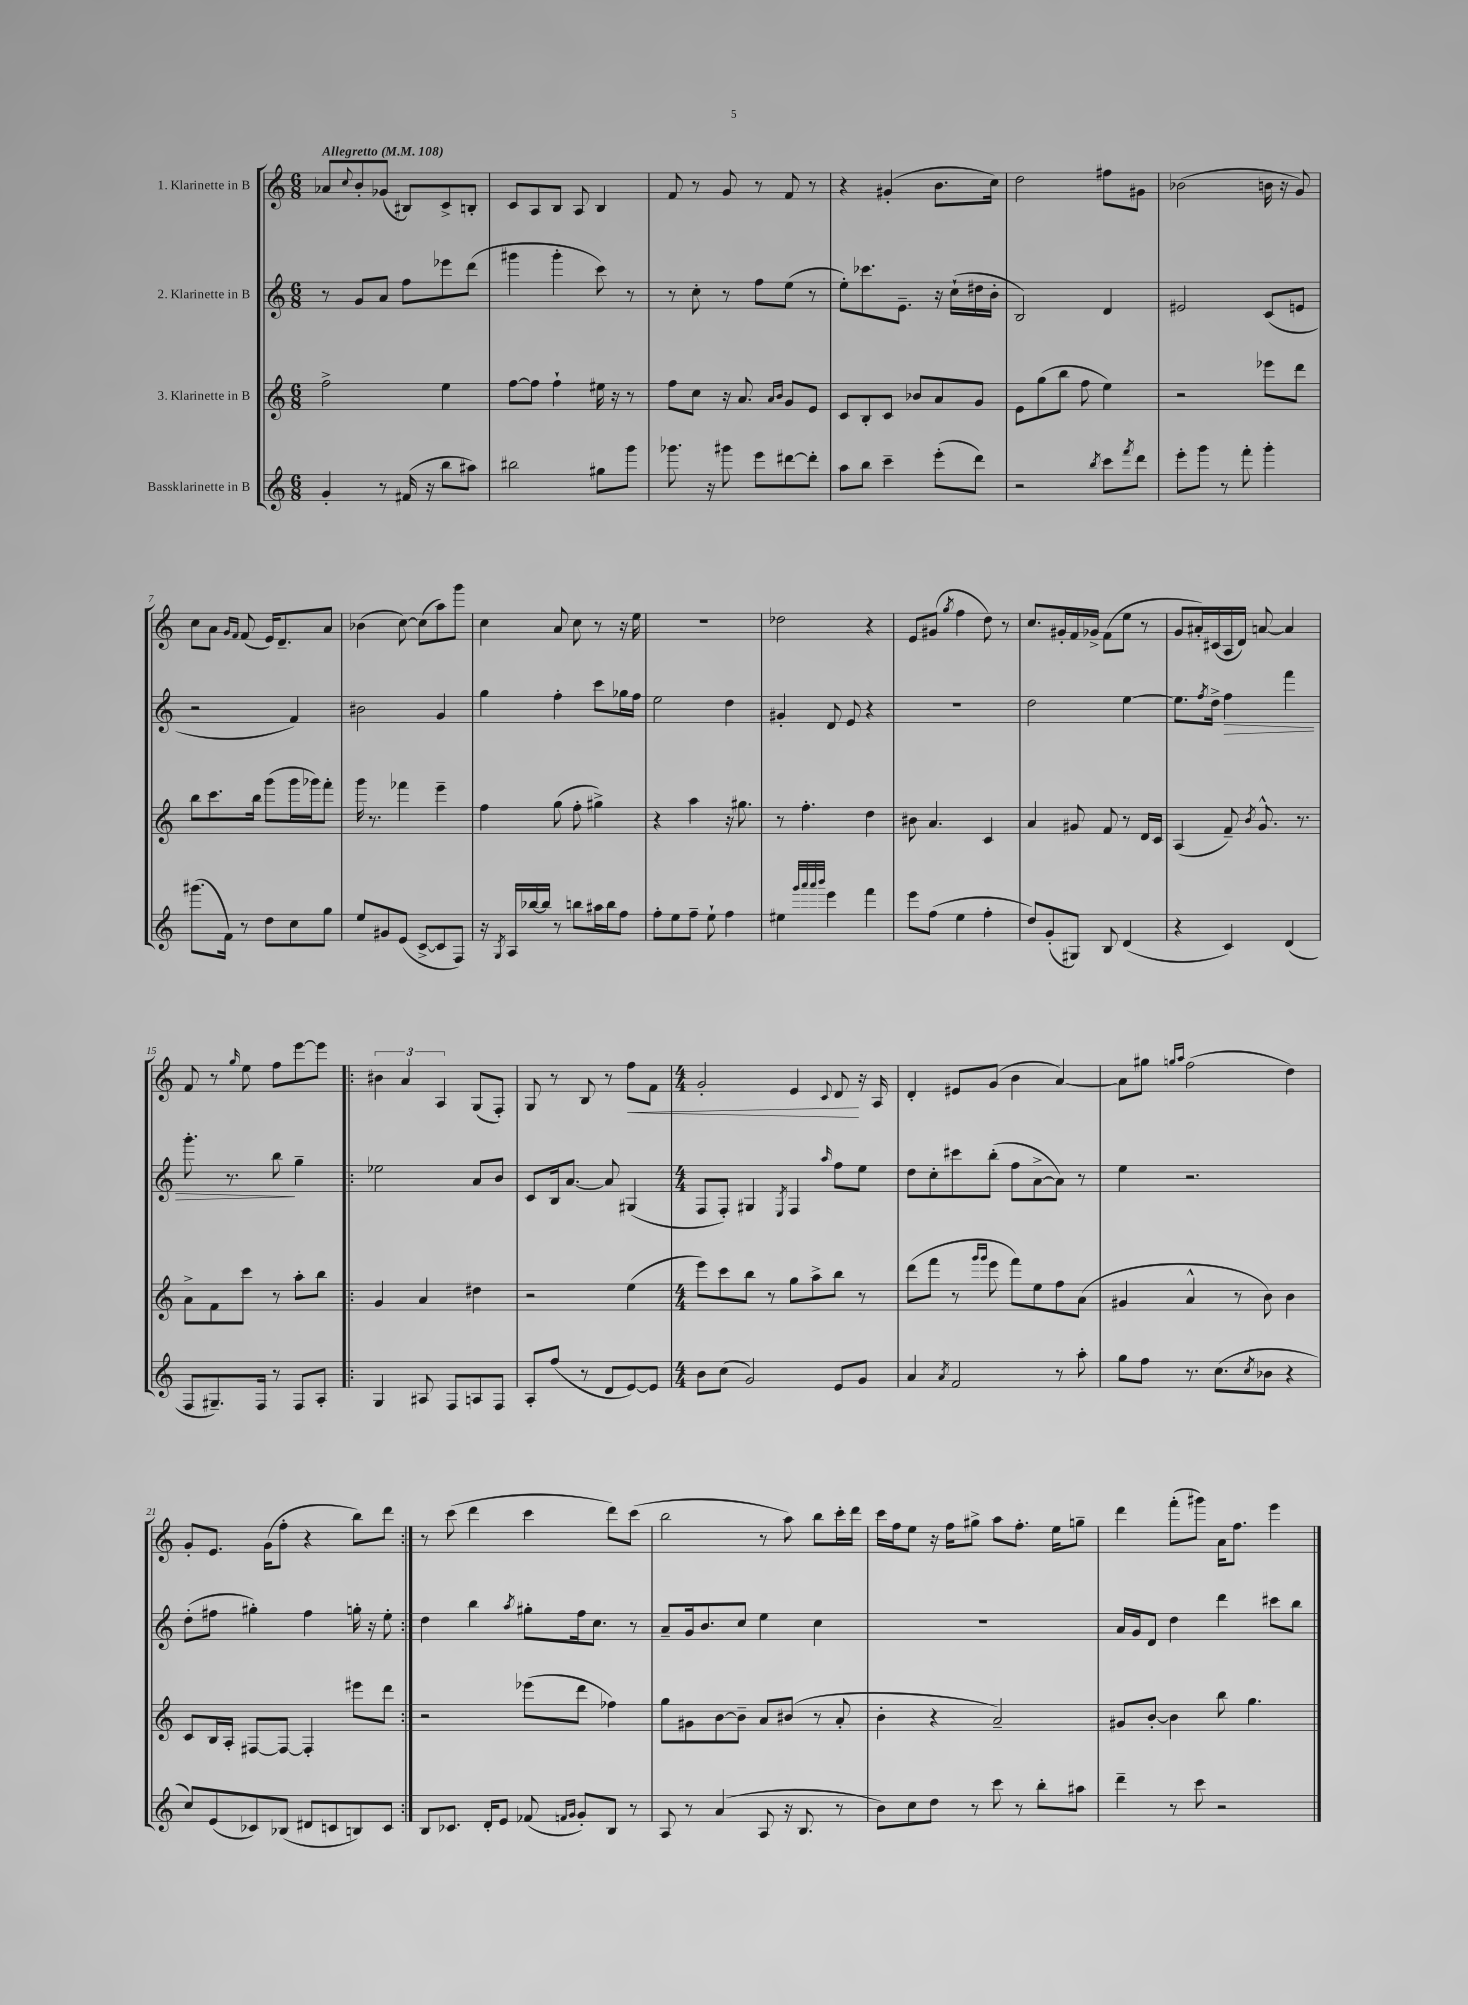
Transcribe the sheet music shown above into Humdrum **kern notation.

**kern	**kern	**kern	**dynam	**kern	**dynam
*part4	*part3	*part2	*part2	*part1	*part1
*staff4	*staff3	*staff2	*staff2	*staff1	*staff1
*I"Bassklarinette in B	*I"3. Klarinette in B	*I"2. Klarinette in B	*	*I"1. Klarinette in B	*
*clefG2	*clefG2	*clefG2	*	*clefG2	*
*k[]	*k[]	*k[]	*	*k[]	*
*M6/8	*M6/8	*M6/8	*	*M6/8	*
*MM108	*MM108	*MM108	*	*MM108	*
=1	=1	=1	=1	=1	=1
!	!	!	!	!LO:TX:a:B:t=Allegretto	!
4g'/	2ff^\	8r	.	8a-X/L	.
.	.	.	.	8qqcc/	.
.	.	8g/L	.	8b'/	.
8r	.	8a/J	.	(8g-X/J	.
(16f#X/	.	8ff\L	.	8B#X/L)	.
16r	.	.	.	.	.
8bb\L	4ee\	8eee-X\	.	8c^/	.
8aa#X\J)	.	(8ddd\J	.	8Bn'/J	.
=2	=2	=2	=2	=2	=2
2bb#X\	[8ff\L	4ggg#X\	.	8c/L	.
.	8ff\J]	.	.	8A/	.
.	4ff`\	4ggg#'\	.	8B/J	.
.	.	.	.	8A/	.
8gg#X\L	16ee#X\	8ccc\)	.	4B/	.
.	16r	.	.	.	.
8ggg\J	8r	8r	.	.	.
=3	=3	=3	=3	=3	=3
8.ggg-X\	8ff\L	8r	.	8f/	.
.	8cc\J	8cc'\	.	8r	.
16r	.	.	.	.	.
8ggg#X\	16r	8r	.	8g/	.
.	8.a/	.	.	.	.
8eee\L	.	8ff\L	.	8r	.
.	16qqa/LL	.	.	.	.
.	16qqb/JJ	.	.	.	.
[8ddd#X\	8g/L	(8ee\J	.	8f/	.
8ddd#'\J]	8e/J	8r	.	8r	.
=4	=4	=4	=4	=4	=4
8aa\L	8c/L	8ee'\L)	.	4r	.
8bb\J	8B'/	8.ccc-X\	.	.	.
4ccc~\	8c/J	.	.	(4g#X'/	.
.	.	8.e~\J	.	.	.
.	8b-X/L	.	.	.	.
(8eee'\L	8a/	16r	.	8.b\L	.
.	.	(16cc`\LL	.	.	.
8ddd\J)	8g/J	16dd#X\	.	.	.
.	.	16b'\JJ	.	16cc\Jk)	.
=5	=5	=5	=5	=5	=5
2r	8e\L	2B/)	.	2dd\	.
.	(8gg\	.	.	.	.
.	8bb\J	.	.	.	.
.	8ff\	.	.	.	.
8qbb/	.	.	.	.	.
8ccc\L	4ee\)	4d/	.	8ff#X\L	.
8qfff/	.	.	.	.	.
8ddd\J	.	.	.	8g#X\J	.
=6	=6	=6	=6	=6	=6
8eee'\L	2r	2e#X/	.	(2b-X\	.
8ggg\J	.	.	.	.	.
8r	.	.	.	.	.
8fff'\	.	.	.	.	.
4ggg'\	8eee-X\L	(8c/L	.	16bn\	.
.	.	.	.	16r	.
.	8ddd\J	8en/J	.	8g/)	.
!!LO:LB:g=z
=7	=7	=7	=7	=7	=7
(8.ggg#X\L	8bb\L	2r	.	8cc\L	.
.	8.ccc\	.	.	8a\J	.
16f\Jk)	.	.	.	.	.
.	.	.	.	16qqg/LL	.
.	.	.	.	16qqf/JJ	.
8r	.	.	.	(8f/	.
.	16bb\Jk	.	.	.	.
8dd\L	(8ggg\L	.	.	16e/KL)	.
.	.	.	.	8.d~/	.
8cc\	16ggg\L	4f/)	.	.	.
.	16ggg-X\J)	.	.	.	.
8gg\J	8fff'\J	.	.	8a/J	.
=8	=8	=8	=8	=8	=8
8ee/L	16ggg\	2b#X\	.	(4b-X\	.
.	8.r	.	.	.	.
8g#X/	.	.	.	.	.
(8e/J	4fff-X\	.	.	[8cc\)	.
[8c^/L	.	.	.	(8cc\L]	.
8c/]	4eee~\	4g/	.	8aa\)	.
8F/J)	.	.	.	8ggg\J	.
=9	=9	=9	=9	=9	=9
16r	4ff\	4gg\	.	4cc\	.
8qG/	.	.	.	.	.
16A/LL	.	.	.	.	.
[16bb-X/	.	.	.	.	.
16bb-/JJ]	.	.	.	.	.
8r	(8gg\	4ff'\	.	8a/	.
8bbn\L	8ff'\	.	.	8cc\	.
16aa#X\L	4gg#X^\)	8ccc\L	.	8r	.
16bb\J	.	.	.	.	.
8ff\J	.	16gg-X\L	.	16r	.
.	.	16ff\JJ	.	16ee\	.
=10	=10	=10	=10	=10	=10
8ff'\L	4r	2ee\	.	2.r	.
8ee\	.	.	.	.	.
8ff~\J	4aa\	.	.	.	.
8ee`\	.	.	.	.	.
4ff\	16r	4dd\	.	.	.
.	8.gg#X\	.	.	.	.
=11	=11	=11	=11	=11	=11
4ee#X\	8r	4g#X'/	.	2dd-X\	.
.	4.ff'\	.	.	.	.
32qqggg/LLL	.	.	.	.	.
32qqaaa/	.	.	.	.	.
32qqaaa/	.	.	.	.	.
32qqbbb/JJJ	.	.	.	.	.
4eee\	.	8d/	.	.	.
.	.	8e/	.	.	.
4fff\	4dd\	4r	.	4r	.
=12	=12	=12	=12	=12	=12
8eee\L	8b#X\	2.r	.	8e/L	.
(8ff\J	4.a/	.	.	(8g#X/J	.
.	.	.	.	8qgg/	.
4ee\	.	.	.	4ff\	.
4ff'\	4c/	.	.	8dd\)	.
.	.	.	.	8r	.
=13	=13	=13	=13	=13	=13
8dd/L)	4a/	2dd\	.	8.cc/L	.
(8g'/	.	.	.	.	.
.	.	.	.	16g#X'/L	.
8G#X/J)	8g#X/	.	.	16f/	.
.	.	.	.	16g-X^/JJ	.
8B/	8f/	.	.	(8f\L	.
(4d/	8r	[4ee\	.	8ee\J	.
.	16d/LL	.	.	8r	.
.	16c/JJ	.	.	.	.
=14	=14	=14	=14	=14	=14
4r	(4A/	8.ee\L]	.	8g/L	.
.	.	.	.	16a#X'/L)	.
.	.	8qff/	.	.	.
.	.	16dd^\Jk	.	(16c#X/	.
!	!	!	!LO:HP:b	!	!
4c/)	8f~/)	4ff\	>	16A/	.
.	.	.	.	16d/JJ)	.
.	8qb/	.	.	.	.
.	8.g^^/	.	.	[8an/	.
(4d/	.	4fff\	.	4a/]	.
.	8.r	.	.	.	.
!!LO:LB:g=z
=15	=15	=15	=15	=15	=15
8F/L	8a^\L	8.ggg'\	.	8f/	.
8.G#X~/)	8f\	.	.	8r	.
.	.	8.r	.	.	.
.	.	.	.	16qqgg/	.
.	8ccc\J	.	.	8ee\	.
16F/Jk	.	.	.	.	.
8r	8r	8bb\	.	8ff\L	.
8F/L	8aa'\L	4gg~\	]	[8eee\	.
8A'/J	8bb\J	.	.	8eee\J]	.
=16!|:	=16!|:	=16!|:	=16!|:	=16!|:	=16!|:
4G/	4g/	2ee-X\	.	6b#X\	.
.	.	.	.	6a/	.
8A#X/	4a/	.	.	.	.
.	.	.	.	6A/	.
8F/L	.	.	.	.	.
8An/	4dd#X\	8a/L	.	(8G/L	.
8F/J	.	8b/J	.	8F'/J)	.
=17	=17	=17	=17	=17	=17
8A'/L	2r	8c/L	.	8G/	.
(8ff/J	.	16B/k	.	8r	.
.	.	[8.a/J	.	.	.
8r	.	.	.	8B/	.
8d/L	.	8a/]	.	8r	.
!	!	!	!	!	!LO:HP:b
[8e/)	(4ee\	(4G#X/	.	8ff\L	<
8e/J]	.	.	.	8f\J	.
=18	=18	=18	=18	=18	=18
*M4/4	*M4/4	*M4/4	*	*M4/4	*
8b\L	8eee\L)	8F/L	.	2g'/	.
(8cc\J	8ccc\	8F'/J)	.	.	.
2g/)	8bb\J	4G#X/	.	.	.
.	8r	.	.	.	.
.	.	8qE/	.	.	.
.	8gg\L	4F/	.	4e/	.
.	8aa^\	.	.	.	.
.	.	16qqaa/	.	8qqc/	.
8e/L	8bb\J	8ff\L	.	8d/	.
8g/J	8r	8ee\J	.	16r	[
.	.	.	.	16A/	.
=19	=19	=19	=19	=19	=19
4a/	(8ddd\L	8dd\L	.	4d'/	.
.	8fff\J	8cc'\	.	.	.
8qa/	.	.	.	.	.
2f/	8r	8ccc#X\	.	8e#X/L	.
.	16qqggg/LL	.	.	.	.
.	16qqggg/JJ	.	.	.	.
.	8eee\	(8bb'\J	.	(8g/J	.
.	8fff\L)	8ff\L	.	4b\	.
.	8ee\	[8a^\	.	.	.
8r	8ff\	8a\J])	.	[4a/)	.
8aa'\	(8a\J	8r	.	.	.
=20	=20	=20	=20	=20	=20
8gg\L	4g#X/	4ee\	.	8a\L]	.
8ff\J	.	.	.	8gg#X\J	.
.	.	.	.	16qqggn/LL	.
.	.	.	.	16qqaa/JJ	.
8.r	4a^^/	2.r	.	(2ff\	.
(8.cc\L	.	.	.	.	.
.	8r	.	.	.	.
8qcc/	.	.	.	.	.
8b-X\J	8b\)	.	.	.	.
4r	4b\	.	.	4dd\)	.
!!LO:LB:g=z
=21	=21	=21	=21	=21	=21
8cc/L)	8c/L	(8dd'\L	.	8g'/L	.
(8e/	16B/L	8ff#X\J	.	8.e/J	.
.	16A'/JJ	.	.	.	.
8c-X/)	[8F#X/L	4gg#X'\)	.	.	.
.	.	.	.	(16g\KL	.
(8B-X/J	8F#/J_	.	.	8ff'\J	.
8d#X/L	4F#'/]	4ff#\	.	4r	.
8cn/	.	.	.	.	.
8Bn/)	8eee#X\L	16ggn'\	.	8bb\L)	.
.	.	16r	.	.	.
8c/J	8ddd\J	8ee'\	.	8ddd\J	.
=22:|!	=22:|!	=22:|!	=22:|!	=22:|!	=22:|!
8B/L	2r	4dd\	.	8r	.
8.c-X/J	.	.	.	(8ccc\	.
.	.	4bb\	.	4ddd\	.
16d'/KL	.	.	.	.	.
8e/J	.	.	.	.	.
.	.	8qaa/	.	.	.
(8f-X/	(8eee-X\L	8gg#X'\L	.	4ccc\	.
16qqfn/LL	.	.	.	.	.
16qqg/JJ	.	.	.	.	.
8g'/L)	8ddd\J	16ff\k	.	.	.
.	.	8.cc\J	.	.	.
8B/J	4ff-X\)	.	.	8ddd\L)	.
8r	.	8r	.	(8ccc\J	.
=23	=23	=23	=23	=23	=23
8A/	8gg\L	8a~/L	.	2bb\	.
8r	8g#X\	16g/k	.	.	.
.	.	8.b/	.	.	.
(4a/	[8b\	.	.	.	.
.	8b~\J]	8cc/J	.	.	.
8A/	8a/L	4ee\	.	8r	.
16r	(8b#X/J	.	.	8aa\)	.
8.B/	.	.	.	.	.
.	8r	4cc\	.	8bb\L	.
8r	8a'/	.	.	16ccc'\L	.
.	.	.	.	16ddd\JJ	.
=24	=24	=24	=24	=24	=24
8b\L)	4b'\	1r	.	16ccc\LL	.
.	.	.	.	16ff\J	.
8cc\	.	.	.	8ee\J	.
8dd\J	4r	.	.	16r	.
.	.	.	.	16ff\KL	.
8r	.	.	.	8gg#X^\J	.
8ccc\	2a~/)	.	.	8aa\L	.
8r	.	.	.	8.ff'\J	.
8bb'\L	.	.	.	.	.
.	.	.	.	16ee\KL	.
8aa#X\J	.	.	.	8ggn~\J	.
=25	=25	=25	=25	=25	=25
4ddd~\	8g#X/L	16a/LL	.	4ddd\	.
.	.	16g/J	.	.	.
.	[8b'/J	8d/J	.	.	.
8r	4b\]	4dd\	.	(8fff'\L	.
8ccc\	.	.	.	8ggg#X\J)	.
2r	8bb\	4ddd\	.	16a\KL	.
.	.	.	.	8.ff\J	.
.	4.gg\	.	.	.	.
.	.	8ccc#X\L	.	4eee\	.
.	.	8bb\J	.	.	.
==	==	==	==	==	==
*-	*-	*-	*-	*-	*-
